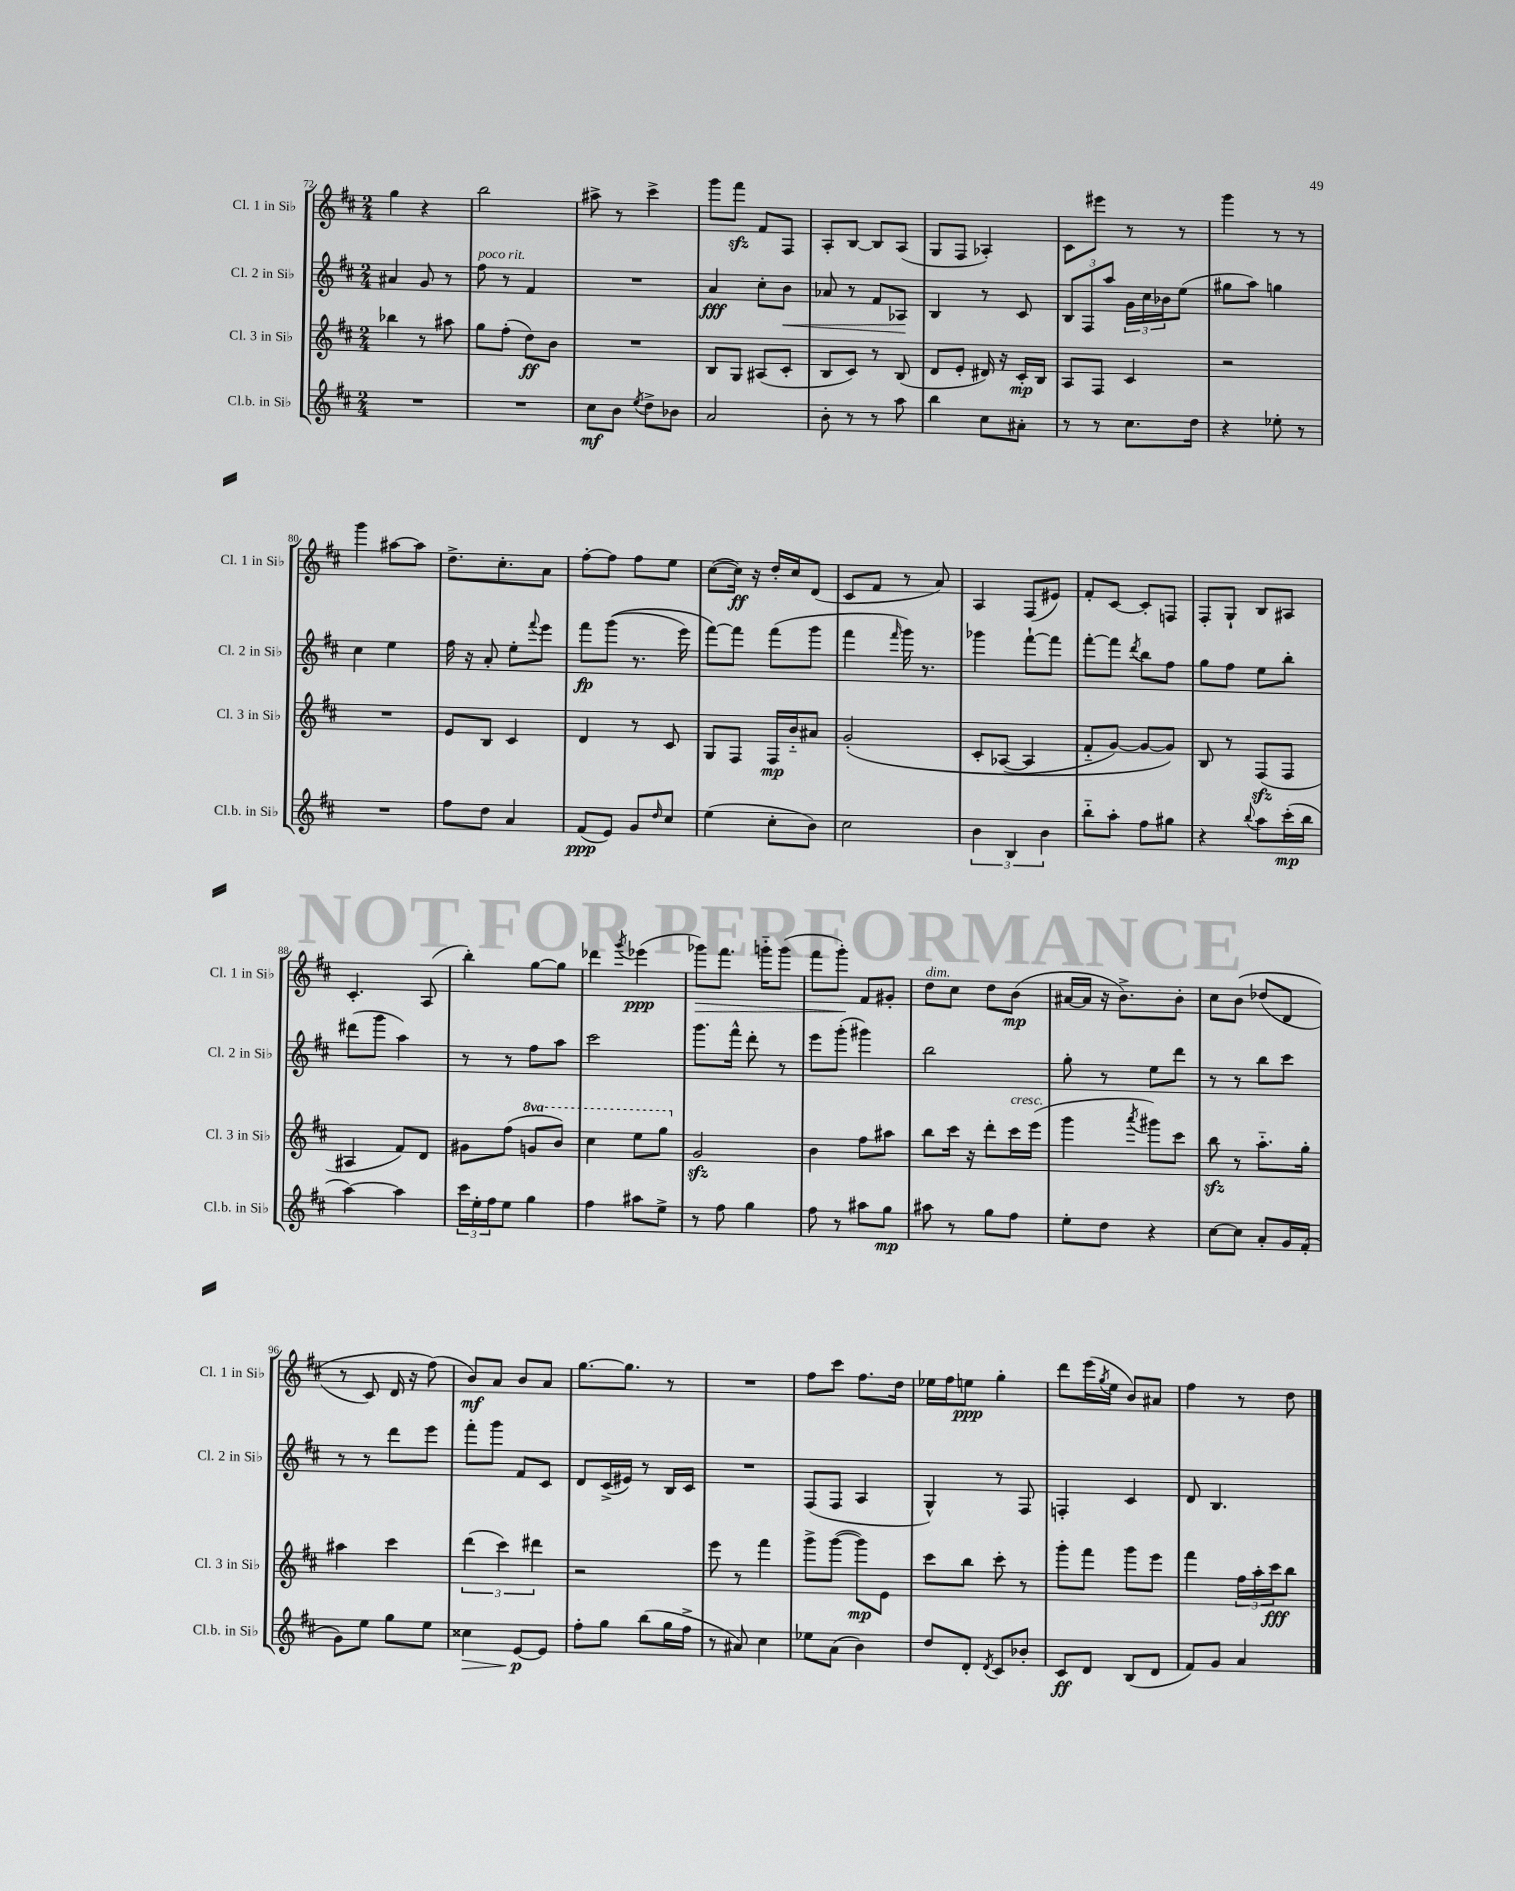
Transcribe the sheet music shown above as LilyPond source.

<<
\new StaffGroup <<
\new Staff = "s0" \with { instrumentName = "Cl. 1 in Sib" shortInstrumentName = "Cl. 1 in Sib" } {
    \clef treble \key d \major \numericTimeSignature \time 2/4
    g''4 r4 |
    b''2 |
    ais''8-> r8 cis'''4-> |
    g'''8 fis'''8\sfz fis'8 fis8 |
    a8-. b8~ b8 a8( |
    g8 fis8 aes4-.) |
    cis'8 eis'''8 r8 r8 |
    g'''4 r8 r8 |
    g'''4 ais''8~ ais''8 |
    d''8.-> cis''8.-. a'8 |
    fis''8~-. fis''8 fis''8 e''8 |
    cis''8~( cis''16\ff) r16 d''16-. cis''16 d'8( |
    cis'8 fis'8 r8 a'8) |
    a4 fis8( eis'8) |
    fis'8-. cis'8~ cis'8-. f8 |
    fis8-. g8-! b8 ais8 |
    cis'4.-. a8( |
    b''4-.) g''8~ g''8 |
    des'''4 \acciaccatura { g'''8 } ees'''4\ppp( |
    ges'''8\>) fis'''8. g'''16-_ g'''8( |
    fis'''8 g'''8-.\!) fis'8 gis'8-. |
    d''8^\markup { \italic "dim." } cis''8 d''8 b'8\mp( |
    ais'16~ ais'16 r16 b'8.->) b'8-. |
    cis''8 b'8\( des''8( d'8 |
    r8 cis'8) d'16 r16 fis''8(\) |
    b'8\mf) a'8 b'8 a'8 |
    g''8.~ g''8. r8 |
    R2 |
    fis''8 cis'''8 fis''8. d''16 |
    ees''16 fis''16 e''8\ppp g''4-. |
    d'''8 e'''16( \acciaccatura { g''8 } e''16 b'8) ais'8 |
    fis''4 r8 d''8 \bar "|." |
}
\new Staff = "s1" \with { instrumentName = "Cl. 2 in Sib" shortInstrumentName = "Cl. 2 in Sib" } {
    \clef treble \key d \major \numericTimeSignature \time 2/4
    ais'4 g'8 r8 |
    fis''8^\markup { \italic "poco rit." } r8 fis'4 |
    R2 |
    a'4\fff cis''8-. b'8\< |
    aes'8 r8 fis'8 aes8\! |
    b4 r8 cis'8 |
    \tuplet 3/2 { b8 fis8 a''8 } \tuplet 3/2 { g'16 cis''16 bes'16 } e''8( |
    gis''8 a''8) g''4 |
    cis''4 e''4 |
    fis''16 r16 a'8-. e''8-. \appoggiatura { fis'''8 } e'''8 |
    fis'''8\fp g'''8(\( r8. e'''16) |
    fis'''8~\) fis'''8 fis'''8( g'''8 |
    fis'''4 \grace { fis'''16 } g'''16) r8. |
    ges'''4 fis'''8~-! fis'''8 |
    fis'''8~-. fis'''8 \acciaccatura { d'''8 } b''8 fis''8 |
    g''8 fis''8 e''8 b''8-. |
    dis'''8( g'''8 a''4) |
    r8 r8 fis''8 a''8 |
    cis'''2 |
    g'''8. fis'''16-^ d'''8-. r8 |
    e'''8 g'''8-.( gis'''4) |
    b''2 |
    g''8-. r8 e''8 d'''8 |
    r8 r8 b''8 cis'''8 |
    r8 r8 d'''8 e'''8 |
    fis'''8-. g'''8 fis'8 cis'8 |
    d'8 cis'16->( eis'16) r8 b16 cis'16 |
    R2 |
    fis8( fis8 a4 |
    g4-^) r8 fis8 |
    f4-. cis'4 |
    d'8 b4. \bar "|." |
}
\new Staff = "s2" \with { instrumentName = "Cl. 3 in Sib" shortInstrumentName = "Cl. 3 in Sib" } {
    \clef treble \key d \major \numericTimeSignature \time 2/4 \set Staff.ottavationMarkups = #ottavation-simple-ordinals
    bes''4 r8 ais''8 |
    g''8 fis''8-.( d''8\ff) b'8 |
    R2 |
    b8 g8 ais8( cis'8-. |
    b8 cis'8) r8 b8( |
    d'8 e'8-. dis'16) r16 cis'16-.\mp b16 |
    a8 fis8 cis'4 |
    r2 |
    R2 |
    e'8 b8 cis'4 |
    d'4 r8 cis'8 |
    g8 fis8 fis16\mp b'16-_ ais'8 |
    g'2-.\( |
    cis'8-. aes8~( aes4 |
    fis'8-_ g'8~) g'8~ g'8\) |
    b8 r8 fis8\sfz( fis8 |
    ais4 fis'8) d'8 |
    gis'8 fis''8( \ottava #1 g''!8 b''8) |
    cis'''4 e'''8 g'''8 \ottava #0 |
    g'2\sfz |
    b'4 fis''8 ais''8 |
    b''8 cis'''16 r16 d'''8-. cis'''16^\markup { \italic "cresc." } e'''16( |
    g'''4 \acciaccatura { a'''8 } gis'''8) cis'''8 |
    b''8\sfz r8 a''8.-_ g''16-. |
    ais''4 cis'''4 |
    \tuplet 3/2 { d'''4( cis'''4) dis'''4 } |
    r2 |
    e'''8 r8 fis'''4 |
    g'''8-> g'''8~( g'''8\mp) e'8 |
    cis'''8 b''8 cis'''8-. r8 |
    g'''8-. fis'''8 g'''8 e'''8 |
    fis'''4 \tuplet 3/2 { fis''16 a''16-. cis'''16\fff } b''8 \bar "|." |
}
\new Staff = "s3" \with { instrumentName = "Cl.b. in Sib" shortInstrumentName = "Cl.b. in Sib" } {
    \clef treble \key d \major \numericTimeSignature \time 2/4
    R2 |
    R2 |
    cis''8\mf b'8 \acciaccatura { e''8 } d''8-> bes'8 |
    a'2 |
    b'8-. r8 r8 a''8 |
    b''4 cis''8 ais'8-. |
    r8 r8 cis''8. d''16 |
    r4 ees''8-. r8 |
    R2 |
    fis''8 d''8 a'4 |
    fis'8\ppp( e'8) g'8 \grace { d''16 } cis''8 |
    e''4( cis''8-. b'8) |
    cis''2 |
    \tuplet 3/2 { b'4 b4 b'4 } |
    b''8-_ a''8-. fis''8 gis''8 |
    r4 \appoggiatura { b''8 } a''8 cis'''16-.\mp( b''16 |
    a''4~) a''4 |
    \tuplet 3/2 { cis'''16 e''16-. fis''16 } e''8 g''4 |
    fis''4 ais''8 e''8-> |
    r8 fis''8 g''4 |
    fis''8 r8 ais''8 g''8\mp |
    ais''8 r8 g''8 fis''8 |
    e''8-. d''8 r4 |
    cis''8~ cis''8 a'8-. g'16 fis'16-.( |
    g'8) e''8 g''8 e''8 |
    cisis''4\> e'8~\p\! e'8 |
    fis''8-. g''8 b''8( g''16 fis''16-> |
    r8 ais'8) cis''4 |
    ees''8 a'8( b'4) |
    d''8 d'8-. \acciaccatura { d'8 } cis'8 bes'8-. |
    cis'8\ff d'8 b8( d'8 |
    fis'8) g'8 a'4 \bar "|." |
}
>>
>>
\layout { \context { \Score currentBarNumber = #72 } }
